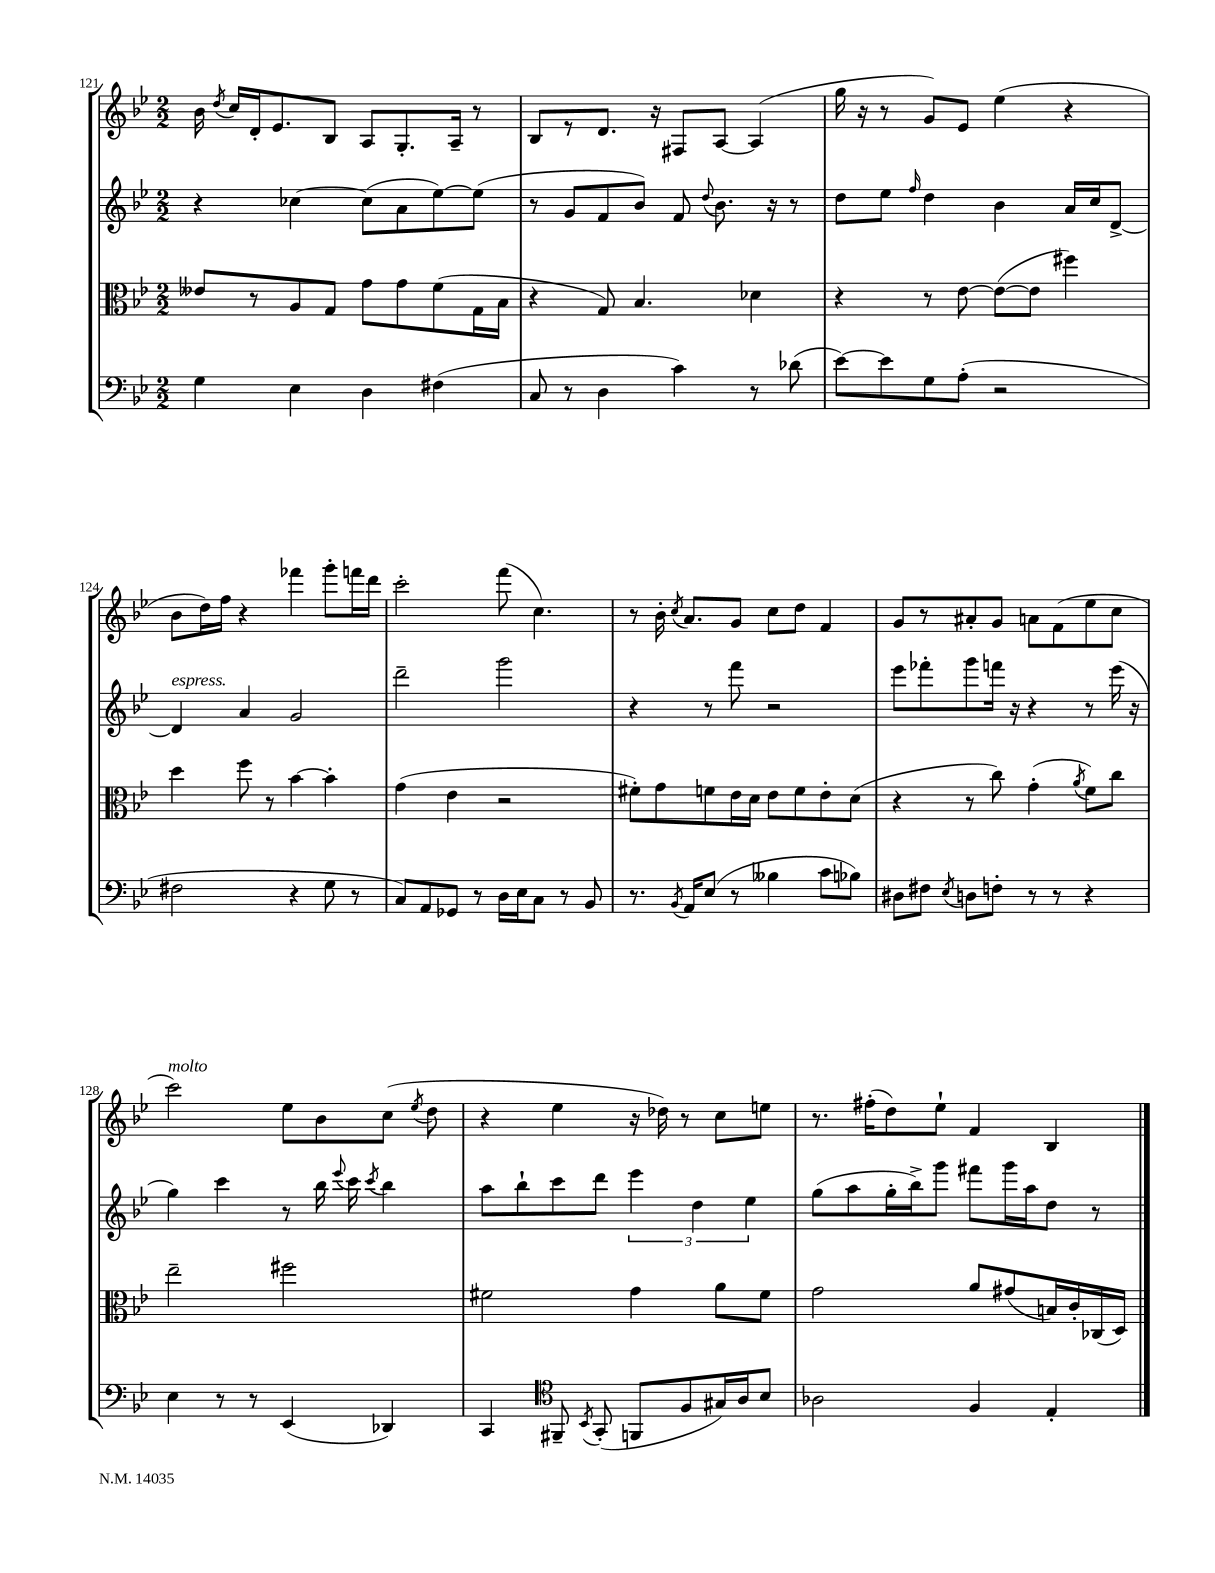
<<
\new StaffGroup <<
\new Staff = "s0" {
    \clef treble \key bes \major \numericTimeSignature \time 2/2
    \autoBeamOff bes'16 \acciaccatura { d''8 } c''16[ d'16-. ees'8. bes8] a8[ g8.-. a16]-- r8 |
    bes8[ r8 d'8.] r16 fis8[ a8]~ a4( |
    g''16 r16 r8 g'8[) ees'8] ees''4( r4 |
    bes'8[ d''16) f''16] r4 fes'''4 g'''8[-. f'''16 d'''16] |
    c'''2-. f'''8( c''4.) |
    r8 bes'16-. \acciaccatura { c''8 } a'8.[ g'8] c''8[ d''8] f'4 |
    g'8[ r8 ais'8-. g'8] a'8[ f'8( ees''8 c''8] |
    c'''2^\markup { \italic "molto" }) ees''8[ bes'8 c''8]( \acciaccatura { ees''8 } d''8 |
    r4 ees''4 r16 des''16) r8 c''8[ e''8] |
    r8. fis''16[-.( d''8) ees''8]-! f'4 bes4 \bar "|." |
}
\new Staff = "s1" {
    \clef treble \key bes \major \numericTimeSignature \time 2/2
    \autoBeamOff r4 ces''4~ ces''8[( a'8 ees''8~) ees''8]( |
    r8 g'8[ f'8 bes'8]) f'8 \appoggiatura { d''8 } bes'8. r16 r8 |
    d''8[ ees''8] \grace { f''16 } d''4 bes'4 a'16[ c''16 d'8]~-> |
    d'4^\markup { \italic "espress." } a'4 g'2 |
    d'''2-- g'''2 |
    r4 r8 f'''8 r2 |
    ees'''8[ fes'''8-. g'''8 f'''16] r16 r4 r8 ees'''16( r16 |
    g''4) c'''4 r8 bes''16 \appoggiatura { ees'''8 } c'''16 \acciaccatura { c'''8 } bes''4 |
    a''8[ bes''8-! c'''8 d'''8] \tuplet 3/2 { ees'''4 d''4 ees''4 } |
    g''8[( a''8 g''16-. bes''16->) g'''8] fis'''8[ g'''16 a''16 d''8] r8 \bar "|." |
}
\new Staff = "s2" {
    \clef alto \key bes \major \numericTimeSignature \time 2/2
    \autoBeamOff eeses'8[ r8 a8 g8] g'8[ g'8 f'8( g16 bes16] |
    r4 g8) bes4. des'4 |
    r4 r8 ees'8~ ees'8[~( ees'8] fis''4) |
    d''4 f''8 r8 bes'4~ bes'4-. |
    g'4( ees'4 r2 |
    fis'8[-.) g'8 f'8 ees'16 d'16] ees'8[ f'8 ees'8-. d'8]( |
    r4 r8 c''8) g'4-.( \acciaccatura { a'8 } f'8[) c''8] |
    ees''2-- fis''2 |
    fis'2 g'4 a'8[ fis'8] |
    g'2 a'8[ gis'8( b16) c'16-. ces16( d16]) \bar "|." |
}
\new Staff = "s3" {
    \clef bass \key bes \major \numericTimeSignature \time 2/2
    \autoBeamOff g4 ees4 d4 fis4( |
    c8 r8 d4 c'4) r8 des'8( |
    ees'8[~) ees'8 g8 a8]-.( r2 |
    fis2 r4 g8 r8 |
    c8[) a,8 ges,8] r8 d16[ ees16 c8] r8 bes,8 |
    r8. \acciaccatura { bes,8 } a,16[ ees8]( r8 beses4 c'8[ bes8]) |
    dis8[ fis8] \acciaccatura { ees8 } d8[ f8]-. r8 r8 r4 |
    ees4 r8 r8 ees,4( des,4) |
    c,4 \clef tenor fis,8-- \acciaccatura { bes,8 } g,8-.( f,8[ f8 gis16) a16 bes8] |
    aes2 f4 ees4-. \bar "|." |
}
>>
>>
\layout { \context { \Score currentBarNumber = #121 } }
